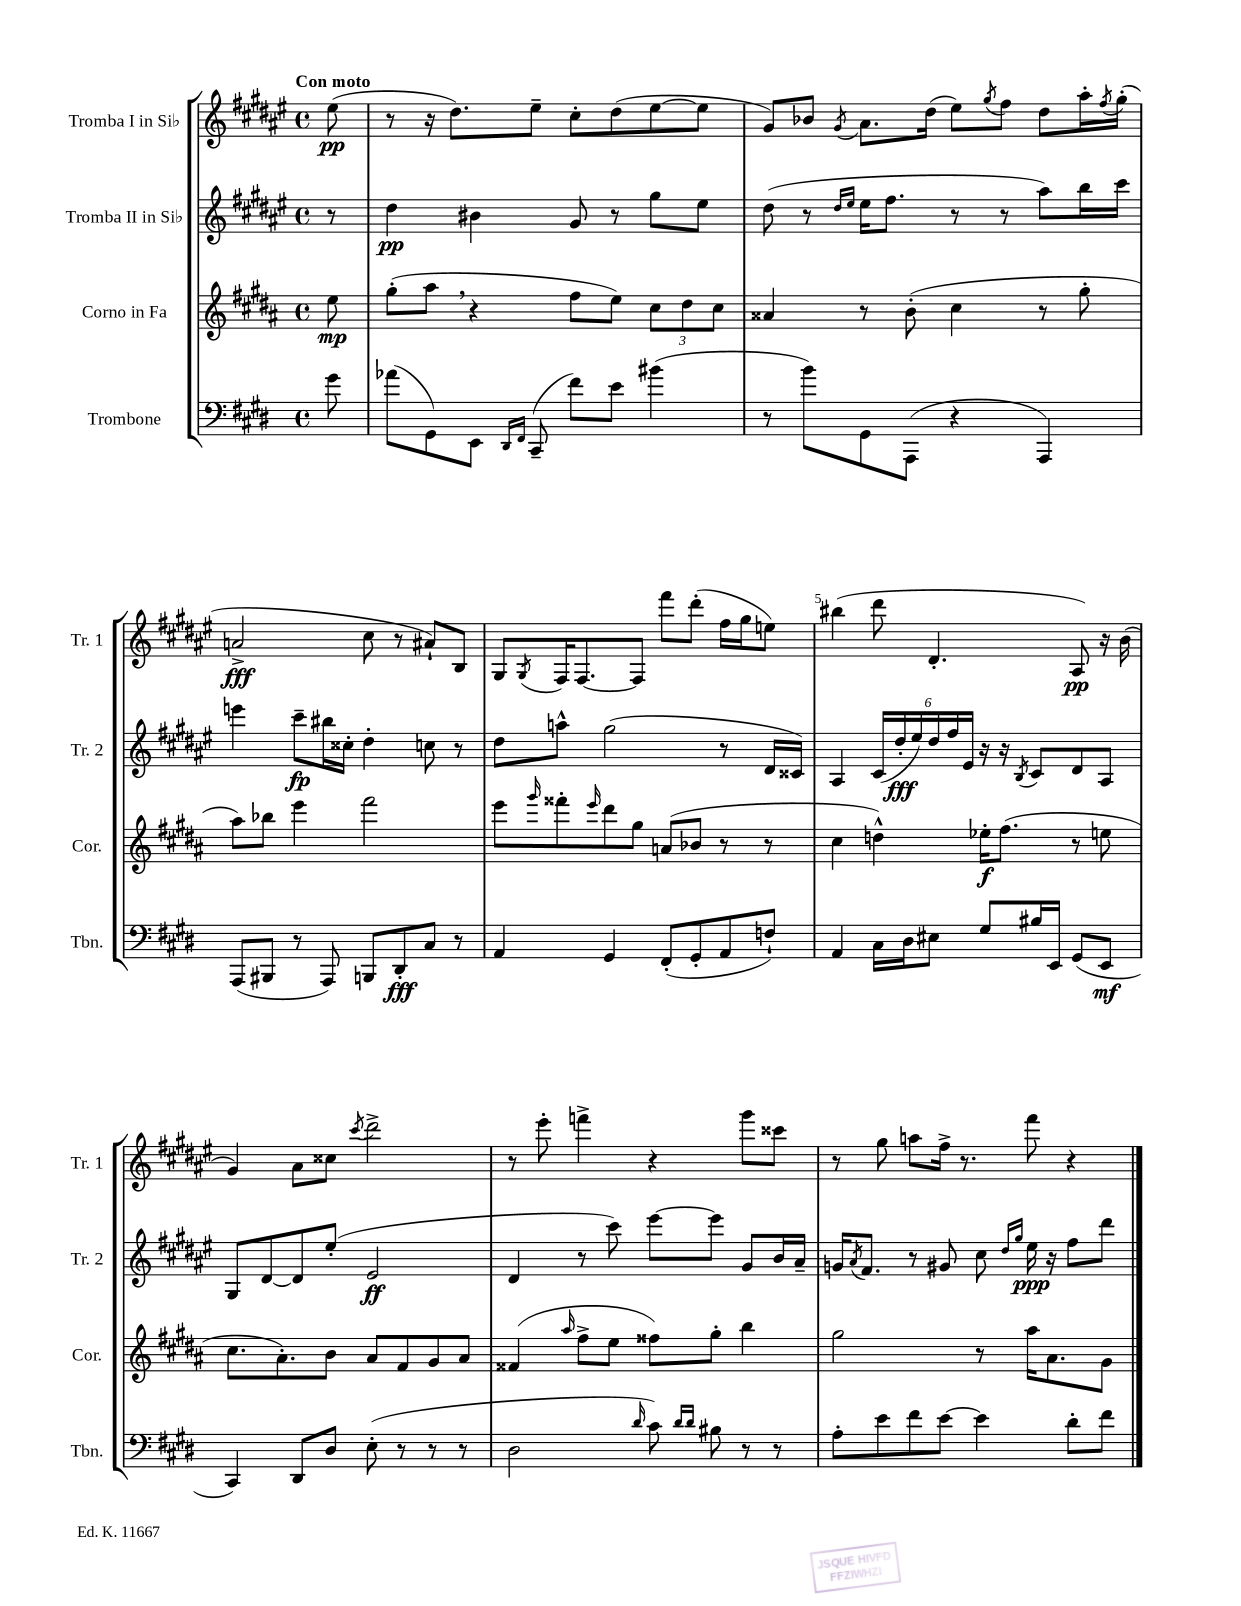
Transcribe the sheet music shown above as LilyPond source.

<<
\new StaffGroup <<
\new Staff = "s0" \with { instrumentName = "Tromba I in Sib" shortInstrumentName = "Tr. 1" } {
    \clef treble \key fis \major \defaultTimeSignature \time 4/4 \partial 8 \tempo "Con moto"
    eis''8\pp( |
    r8 r16 dis''8.) eis''8-- cis''8-. dis''8( eis''8~ eis''8 |
    gis'8) bes'8 \acciaccatura { gis'8 } ais'8. dis''16( eis''8) \acciaccatura { gis''8 } fis''8 dis''8 ais''16-. \acciaccatura { fis''8 } gis''16-.( |
    a'2->\fff cis''8 r8 ais'8-!) b8 |
    gis8 \acciaccatura { gis8 } fis16 fis8.~ fis8 fis'''8 dis'''8-.( fis''16 gis''16 e''8) |
    bis''4( dis'''8 dis'4.-. ais8\pp) r16 b'16( |
    gis'4) ais'8 cisis''8 \acciaccatura { cis'''8 } dis'''2-> |
    r8 eis'''8-. f'''4-> r4 gis'''8 cisis'''8 |
    r8 gis''8 a''8 fis''16-> r8. fis'''8 r4 \bar "|." |
}
\new Staff = "s1" \with { instrumentName = "Tromba II in Sib" shortInstrumentName = "Tr. 2" } {
    \clef treble \key fis \major \defaultTimeSignature \time 4/4 \partial 8
    r8 |
    dis''4\pp bis'4 gis'8 r8 gis''8 eis''8 |
    dis''8( r8 \grace { dis''16 eis''16 } eis''16 fis''8. r8 r8 ais''8) b''16 cis'''16 |
    e'''4 cis'''8--\fp bis''16 cisis''16-. dis''4-. c''8 r8 |
    dis''8 a''8-^ gis''2( r8 dis'16 cisis'16) |
    ais4 \tuplet 6/4 { cis'16( dis''16-.\fff eis''16) dis''16 fis''16 eis'16 } r16 r16 \acciaccatura { b8 } cis'8 dis'8 ais8 |
    gis8 dis'8~ dis'8 eis''8-.( eis'2\ff |
    dis'4 r8 cis'''8) eis'''8~ eis'''8 gis'8 b'16 ais'16-- |
    g'16 \acciaccatura { ais'8 } fis'8. r8 gis'8 cis''8 \grace { dis''16 gis''16 } eis''16\ppp r16 fis''8 dis'''8 \bar "|." |
}
\new Staff = "s2" \with { instrumentName = "Corno in Fa" shortInstrumentName = "Cor." } {
    \clef treble \key b \major \defaultTimeSignature \time 4/4 \partial 8
    e''8\mp |
    gis''8-.( ais''8 \breathe r4 fis''8 e''8) \tuplet 3/2 { cis''8 dis''8 cis''8 } |
    aisis'4 r8 b'8-.( cis''4 r8 gis''8-. |
    ais''8) bes''8 e'''4 fis'''2 |
    e'''8 \grace { gis'''16 } fisis'''8-. \grace { e'''16 } dis'''8 gis''8 a'8( bes'8 r8 r8 |
    cis''4 d''4-^) ees''16-.\f fis''8.( r8 e''8 |
    cis''8. ais'8.-.) b'8 ais'8 fis'8 gis'8 ais'8 |
    fisis'4( \grace { ais''16 } fis''8-> e''8 fisis''8) gis''8-. b''4 |
    gis''2 r8 ais''16 ais'8. gis'8 \bar "|." |
}
\new Staff = "s3" \with { instrumentName = "Trombone" shortInstrumentName = "Tbn." } {
    \clef bass \key e \major \defaultTimeSignature \time 4/4 \partial 8
    gis'8 |
    aes'8( gis,8) e,8 \grace { dis,16 fis,16 } cis,8--( fis'8) e'8 bis'4( |
    r8 b'8) gis,8 a,,8( r4 a,,4) |
    a,,8( bis,,8 r8 a,,8) b,,8 dis,8-.\fff cis8 r8 |
    a,4 gis,4 fis,8-.( gis,8-. a,8 f8-!) |
    a,4 cis16 dis16 eis8 gis8 bis16 e,16 gis,8( e,8\mf |
    cis,4) dis,8 dis8 e8-.( r8 r8 r8 |
    dis2 \grace { dis'16 } cis'8) \grace { dis'16 dis'16 } bis8 r8 r8 |
    a8-. e'8 fis'8 e'8~ e'4 dis'8-. fis'8 \bar "|." |
}
>>
>>
\layout { \context { \Score \override BarNumber.break-visibility = ##(#f #t #t) barNumberVisibility = #(every-nth-bar-number-visible 5) } }
